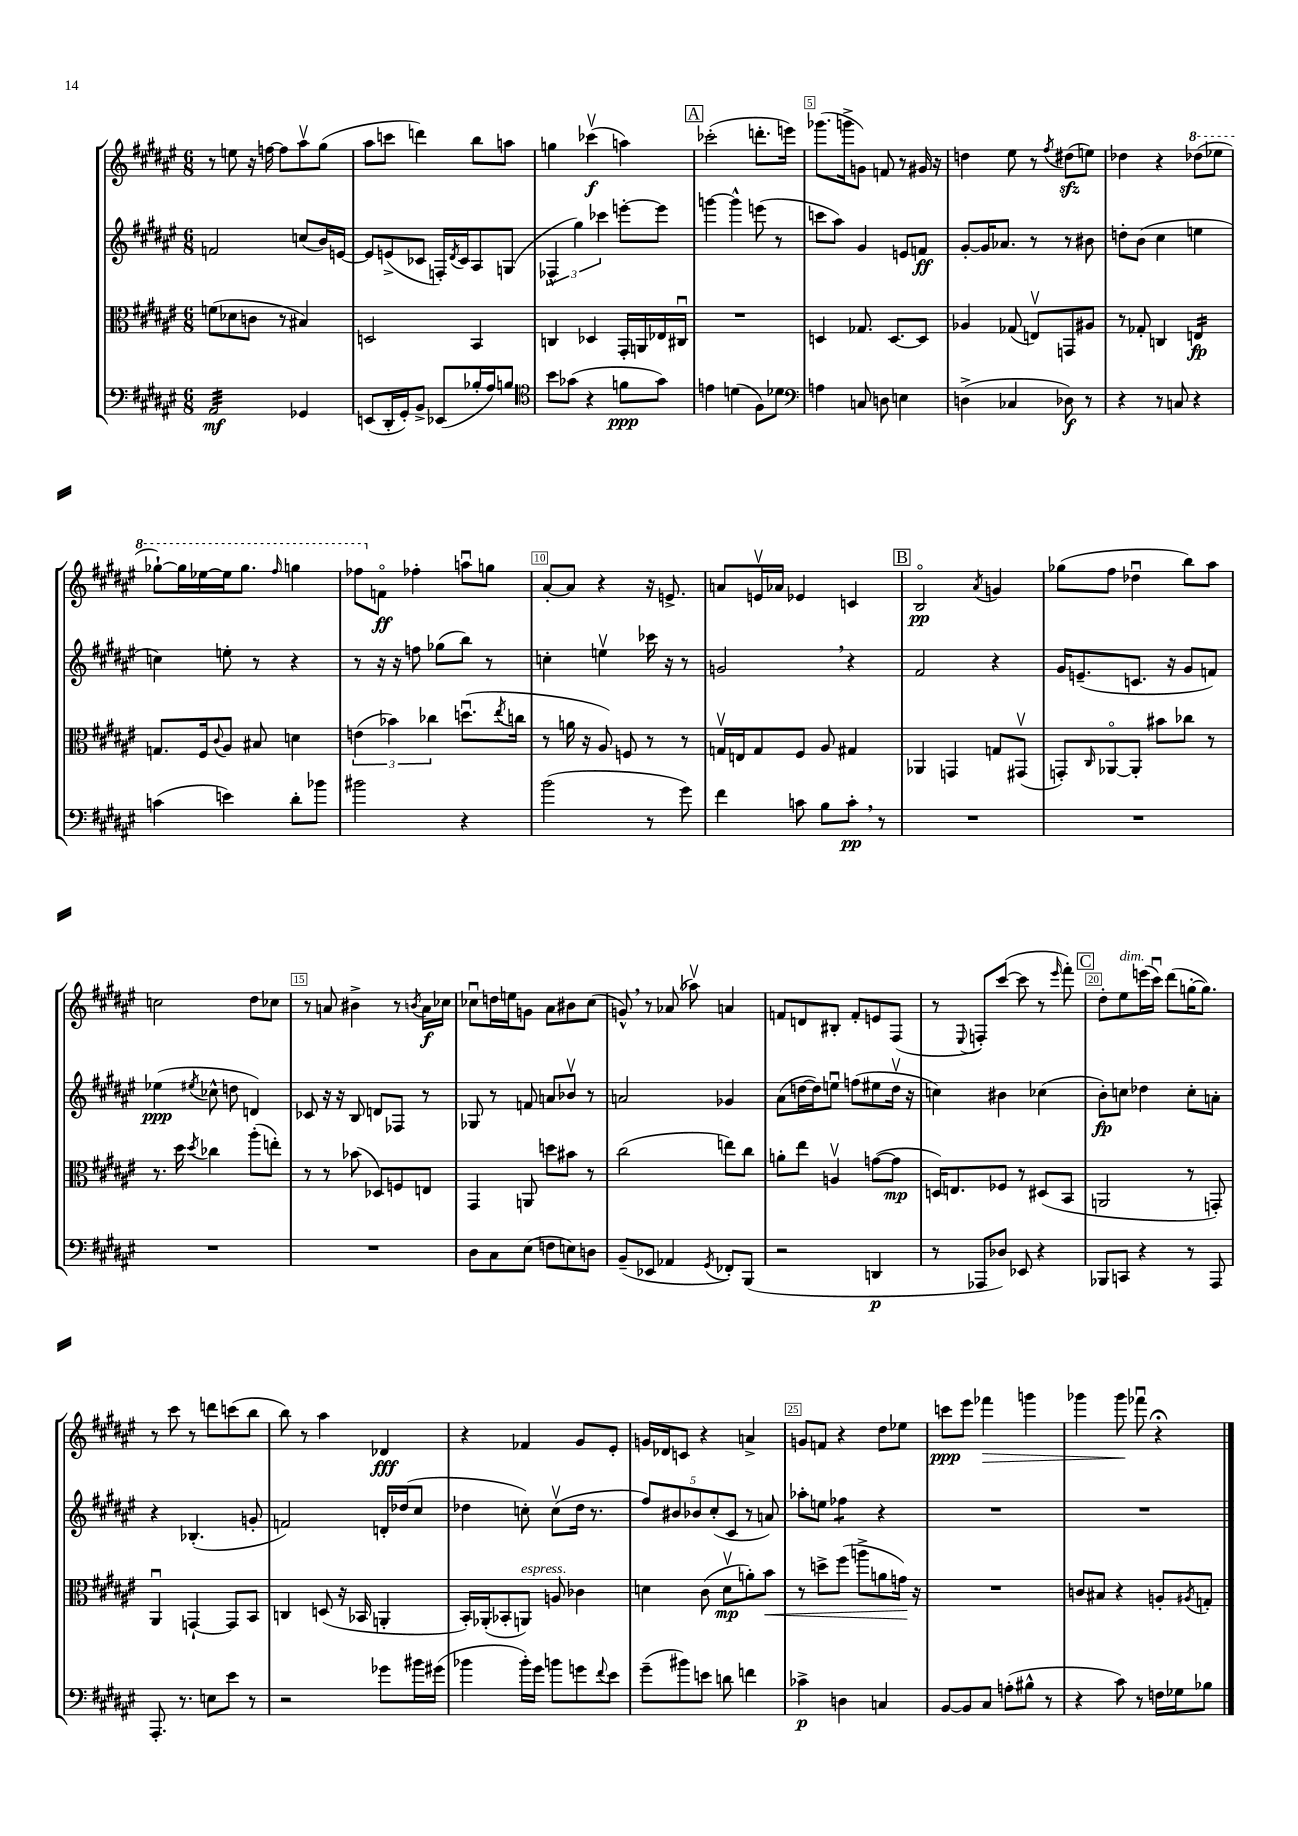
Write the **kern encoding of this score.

**kern	**kern	**kern	**kern
*staff4	*staff3	*staff2	*staff1
*clefF4	*clefC3	*clefG2	*clefG2
*k[f#c#g#d#a#e#]	*k[f#c#g#d#a#e#]	*k[f#c#g#d#a#e#]	*k[f#c#g#d#a#e#]
*M6/8	*M6/8	*M6/8	*M6/8
2AA#/	(8f\L	2f/	8r
.	8d-\	.	8ee\
.	8c\J	.	16r
.	.	.	[16ff\
.	8r	.	8ff\]L
4GG-/	4B#/)	(8cc/L	8aa#v\
.	.	16b/L)	(8gg#\J
.	.	[16e/JJ	.
=	=	=	=
(8EE/L	2D/	8e/]L	8aa#\L
16DD#'/L	.	(8e^/	8ccc\J
16GG#'/J)	.	.	.
8BB^/J	.	8c-/J	4ddd\)
(8EE-/L	.	16F'/LL)	.
.	.	8qd#/	.
.	.	16c-/J	.
16B-'/L	4BB/	8A#/	8bb\L
16A#/J)	.	.	.
8B/J	.	(8G/J	8aa\J
=	=	=	=
*clefC4	*	*	*
8b\L	4C/	6F-^^/	4gg\
(8g-\J	.	.	.
.	.	6gg#\)	.
4r	4D-/	.	(4ccc-v\
.	.	6ccc-\	.
8f\L	16GG#'/LL	[8eee'\L	4aa\)
.	16AA/	.	.
8g-\J)	16E-/	8eee\]J	.
.	16C#u/JJ	.	.
=	=	=	=
4e\	2.r	[4ggg\	(2ccc-'\
(4d\	.	4ggg^^\]	.
8F#\L)	.	(8eee\	8.ddd'\L
8d-\J	.	8r	.
.	.	.	16eee\Jk)
=	=	=	=
*clefF4	*	*	*
4A\	4D/	8ccc\L	(8.ggg-\L
.	.	8aa#\J)	.
.	.	.	16ggg^\k
8C/	8.G-/	4g#/	8g\J)
8D\	.	.	8f/
.	[8.D/L	.	.
4E\	.	8e/L	8r
.	8D/]J	8f/J	16g#/
.	.	.	16r
=	=	=	=
(4D^\	4A-/	[8g#'/L	4dd\
.	.	16g#/]K	.
.	.	8.a-/J	.
4C-/	(8G-/	.	8ee#\
.	8Ev/L)	8r	8r
.	.	.	8qff#/
8D-\)	8GG/	8r	(8dd#\L
8r	8A#/J	8b#\	8ee\J)
=	=	=	=
4r	8r	8dd'\L	4dd-\
.	8G-'/	(8b\J	.
8r	4C/	4cc#\	4r
8C/	.	.	.
4r	4E/	4ee\	(8ddd-\L
.	.	.	8eee-\J
=	=	=	=
(4c\	8.G/L	4cc\)	[8ggg-`\L)
.	.	.	16ggg-\]L
.	16F#/k	.	[16eee-\
.	8qqc#/	.	.
4e\)	8A#/J	8ee'\	16eee-\]J
.	.	.	8.ggg-\J
.	8B#/	8r	.
.	.	.	16qqfff#/
8d#'\L	4d\	4r	4ggg\
8b-\J	.	.	.
=	=	=	=
2b#\	(6e\	8r	8fff-\L
.	.	16r	8fo\J
.	6b-\)	.	.
.	.	16r	.
.	.	8ff\	4ff-'\
.	6cc-\	.	.
.	.	(8gg-\L	.
4r	(8.ddu\L	8bb\J)	8aau\L
.	.	8r	8gg\J
.	8qee#/	.	.
.	16cc\Jk	.	.
=	=	=	=
(2b\	8r	4cc'\	[8a#'/L
.	16a\	.	8a#/]J
.	16r	.	.
.	8A#/)	4eev\	4r
.	8F/	.	.
8r	8r	16ccc-\	16r
.	.	16r	8.e^/
8g#\)	8r	8r	.
=	=	=	=
4f#\	16Gv/LL	2g/	8a/L
.	16E/J	.	.
.	8G/	.	16ev/L
.	.	.	16a-/JJ
8c\	8F#/J	.	4e-/
8B\L	8A#/	.	.
8c'\J	4G#/	4r	4c/
8r	.	.	.
=	=	=	=
2.r	4AA-/	2f#/	2Bo/
.	4GG/	.	.
.	.	.	8qa#/
.	8G/L	4r	4g/
.	(8GG#v/J	.	.
=	=	=	=
2.r	8GG'/L)	16g#/LK	(8gg-\L
.	.	(8.e~/	.
.	16qqC#/	.	.
.	[8AA-o/	.	8ff#\J
.	8AA-'/]J	8.c/J	4dd-u\
.	8b#\L	.	.
.	.	16r	.
.	8cc-\J	8g#/L	8bb\L)
.	8r	8f/J)	8aa#\J
=	=	=	=
2.r	8.r	(4ee-\	2cc\
.	16dd#\	.	.
.	8qdd#/	8qee#/	.
.	4cc-\	8cc-^^\	.
.	.	8dd\	.
.	(8aa#'\L	4d/)	8dd#\L
.	8ee'\J)	.	8cc-\J
=	=	=	=
2.r	8r	8c-/	8r
.	8r	16r	8a/
.	.	16r	.
.	(8b-\	8B/	4b#^\
.	8D-/L)	8d/L	.
.	8F/	8F-/J	8r
.	.	.	8qb/
.	8E/J	8r	16a\LL
.	.	.	16cc-\JJ
=	=	=	=
8D#\L	4GG#/	8G-/	8cc-u\L
8C#\	.	8r	16dd\L
.	.	.	16ee\J
(8E#\J	8AA/	8f/	8g\J
8F\L	8dd\L	8a/L	8a#\L
8E\)	8b#\J	8b-v/J	8b#\
8D\J	8r	8r	(8cc-\J
=	=	=	=
(8BB~/L	(2cc#\	2a/	8g^^/)
8EE-/J	.	.	8r
4AA-/	.	.	(8a-/
.	.	.	8aa-v\)
8qGG#/	.	.	.
8FF-'/L)	8ee\L)	4g-/	4a/
(8BBB/J	8cc#\J	.	.
=	=	=	=
2r	8a'\L	(8a#\L	8f/L
.	8ee#\J	[16dd\L	8d/
.	.	16dd\]J)	.
.	4Av/	8eeu\J	8B#'/J
.	.	(8ff\L	8f'/L
4DD/	([8g\L	8ee#\	8e/
.	8g\]J	16ddv\Jk	(8F#/J
.	.	16r	.
=	=	=	=
8r	16D/LK)	4cc\)	8r
.	8.E/	.	.
.	.	.	8qqE#/
8AAA-/L	.	.	8F'/L)
8D-/J)	8F-/J	4b#\	([8ccc#/J
8EE-/	8r	.	8ccc#\]
4r	(8D#/L	(4cc-\	8r
.	.	.	16qqeee#/
.	8BB/J	.	8fff#'\)
=	=	=	=
8BBB-/L	2AA/	8b'\L)	8dd#'\L
8CC/J	.	8cc\J	8ee#\
4r	.	4dd-\	(16eee\L
.	.	.	16ccc#u\JJ)
.	.	.	(8ddd#\L
8r	8r	8cc'\L	[16gg'\K
.	.	.	8.gg\]J)
8AAA#/	8GG'/)	8a'\J	.
=	=	=	=
8.AAA#'/	4AA#u/	4r	8r
.	.	.	8ccc#\
8.r	.	.	.
.	[4GG`/	(4.B-'/	8r
8E\L	.	.	8ddd\L
8e#\J	8GG/]L	.	(8ccc\
8r	8BB/J	8g'/	8bb\J
=	=	=	=
2r	4C/	2f/)	8bb\)
.	.	.	8r
.	(8D/	.	4aa#\
.	16r	.	.
.	16BB-/	.	.
8g-\L	4AA'/	16d'/LL	4d-/
.	.	(16dd-/J	.
16b#\L	.	8cc#/J	.
(16g#\JJ	.	.	.
=	=	=	=
4b-\	16BB'/LL)	4dd-\	4r
.	(16AA-'/J	.	.
.	8BB-'/	.	.
16b-'\LL)	8AA/J)	8cc'\)	4f-/
16g#\JJ	.	.	.
8b\L	8A/	(8ccv\L	.
8g\	4c-\	16dd-\Jk	8g#/L
.	.	8.r	.
8qqf#/	.	.	.
8e#\J	.	.	8e#'/J
=	=	=	=
(8g#~\L	4d\	10ff#/L)	16g/LL
.	.	.	16d-/J
.	.	10b#/	.
8b#\)	.	.	8c/J
.	.	10b-/	.
8e\J	(8c#\	.	4r
.	.	(10cc#'/	.
8d\	8dv\L	.	.
.	.	10c#/J	.
4f\	8a'\)	8r	4a^/
.	8b\J	8a/)	.
=	=	=	=
4c-^\	8r	8aa-'\L	8g/L
.	8dd^\L	8ee\J	8f/J
4D\	(8ff#\J	4ff-\	4r
.	8aa^\L	.	.
4C/	8a\	4r	8dd#\L
.	16g\Jk)	.	8ee-\J
.	16r	.	.
=	=	=	=
[8BB/L	2.r	2.r	8ccc\L
8BB/]	.	.	8eee#\J
8C#/J	.	.	4fff-\
(8A'\L	.	.	.
8B#^^\J	.	.	4ggg\
8r	.	.	.
=	=	=	=
4r	8c/L	2.r	4ggg-\
.	8B#/J	.	.
8c#\)	4r	.	8ggg-\
8r	.	.	8fff-u\
16F\LL	8A'/L	.	4r;
16G-\J	.	.	.
.	8qA#/	.	.
8B-\J	8G'/J	.	.
==	==	==	==
*-	*-	*-	*-
